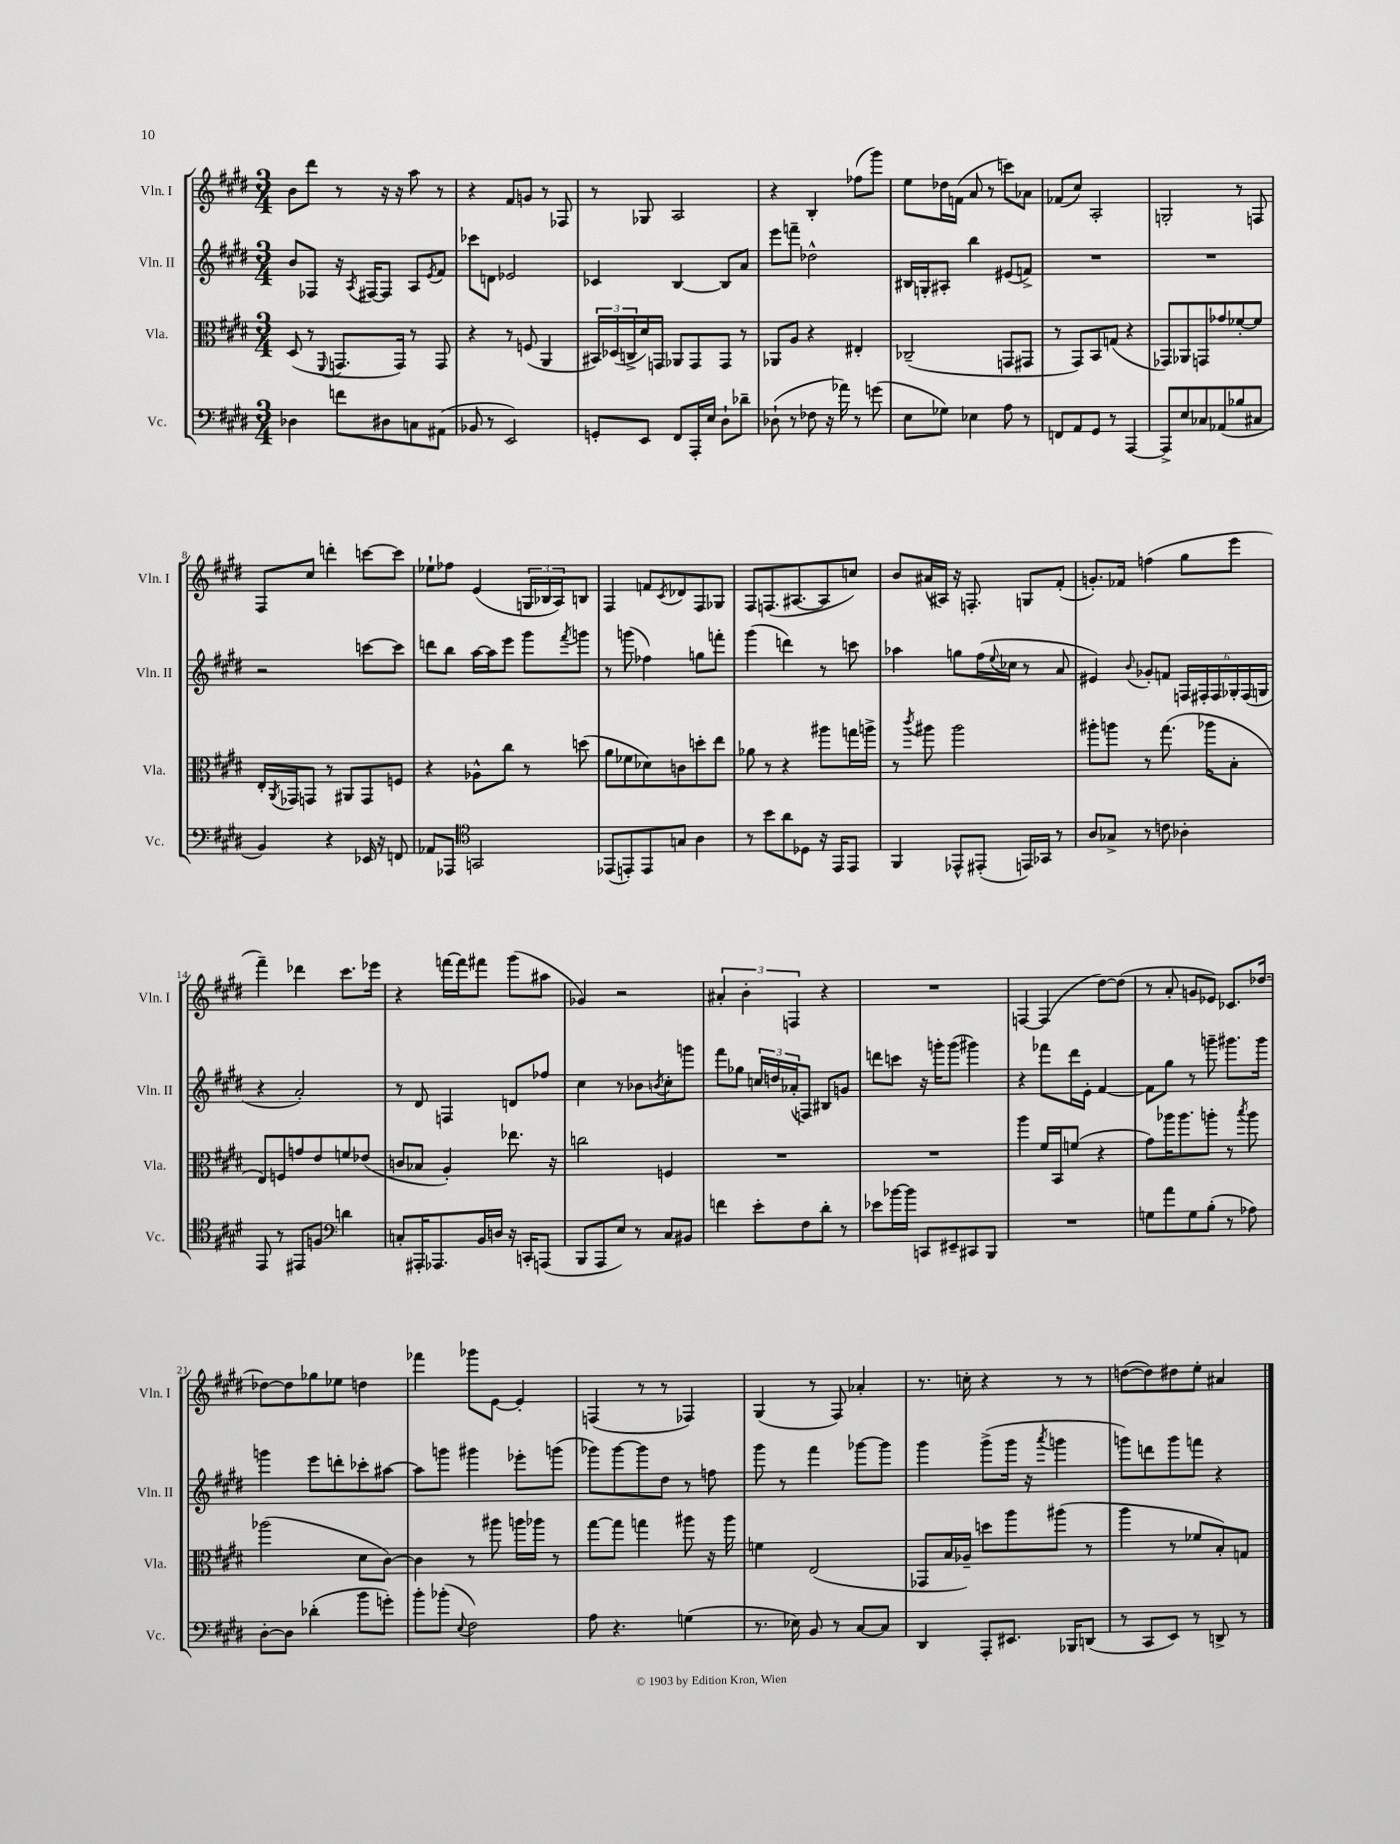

**kern	**kern	**kern	**kern
*staff4	*staff3	*staff2	*staff1
*clefF4	*clefC3	*clefG2	*clefG2
*k[f#c#g#d#]	*k[f#c#g#d#]	*k[f#c#g#d#]	*k[f#c#g#d#]
*M3/4	*M3/4	*M3/4	*M3/4
4D-	(8D#	8b	8b
.	8r	8F-	8ddd#
.	8qqFF#	.	.
8f	8.GG	16r	8r
.	.	8qA	.
.	.	[16F#	.
8D#	.	8F#]	16r
.	16GG)	.	16r
8C	8r	8A	8aa
.	.	8qe	.
(8AA#	8GG	8f#	8r
=	=	=	=
8BB-	4r	8ccc-	4r
8r	.	8d	.
2EE)	8r	2e-	8f#
.	(8F	.	8g
.	4AA	.	8r
.	.	.	8F-
=	=	=	=
8GG'	24BB#)	4c-	8r
.	(24D-	.	.
.	24C^	.	.
8EE	16d#)	.	8G-
.	16GG	.	.
8FF#	8AA-	[4B	2A
16AAA'	8GG	.	.
16E	.	.	.
8D#`	8GG	8B]	.
8d-~	8r	8a	.
=	=	=	=
(8D-`	8AA-	8eee	4r
8r	8A	8fff~	.
8F-	4r	2dd-^^	4B'
16r	.	.	.
16a-)	.	.	.
8r	4E#'	.	(8ff-
(8g	.	.	8ggg#)
=	=	=	=
8E	(2C-~	16B#	8ee
.	.	16G'	.
8G-)	.	8A#'	16dd-
.	.	.	(16f
4E-	.	4bb	8a
.	.	.	8r
8A	8GG	(8e#	8ccc)
8r	8GG#	8f^)	8a-
=	=	=	=
8FF	8r	2.r	(8f-
8AA	8GG#)	.	8cc#)
8GG#	8BB	.	2A'
8r	(8G	.	.
[4AAA	4r	.	.
=	=	=	=
8AAA^]	8GG-)	2.r	2G'
8E	8AA-	.	.
8C-	8GG	.	.
(8AA-	8g-	.	.
8B-	[8f-'	.	8r
8C#	8f-]	.	8F
=	=	=	=
4BB)	16E'	2r	8F#
.	8qAA	.	.
.	16GG-	.	.
.	8GG	.	8cc#
4r	8r	.	4ddd'
.	8AA#	.	.
16EE-	8GG	[8ccc	[8ccc
16r	.	.	.
8FF	8F	8ccc]	8ccc]
=	=	=	=
8AA-	4r	8ddd	8ee-`
8AAA-	.	8bb	8ff-
*clefC4	*	*	*
2GG	8A-^^	[16aa	(4e
.	.	16aa]	.
.	8cc#	8eee	.
.	8r	8ggg#	24G
.	.	.	24B-
.	.	.	24A)
.	.	8qfff#	.
.	(8dd	8ggg	8B
=	=	=	=
(8EE-	8a	8r	4F#
8EE')	8f-	(8ggg	.
8EE	8d-)	4ff-)	8f
.	.	.	8qc#
8G	8c	.	8d-
4A	8dd'	8gg	8F#
.	8ee	8fff'	8G-
=	=	=	=
8r	8a-	(4ggg#	8F#
8b	8r	.	(8.F
8a	4r	4ddd)	.
.	.	.	[8.A#
8D-	.	.	.
16r	8aa#	8r	8A#]
16EE	.	.	.
8EE	16gg	8ccc	8cc)
.	16aa^	.	.
=	=	=	=
4FF#	8r	4aa-	8b
.	8qccc#	.	.
.	8aa#	.	(16a#
.	.	.	16A#)
8EE-^^	2aa#	8gg	16r
.	.	.	8.F'
(8EE#'	.	(16ff#	.
.	.	8qqee	.
.	.	16cc-	.
16EE)	.	8r	8G
16GG-	.	.	.
8r	.	8a	(8f#'
=	=	=	=
8A	8aa#'	4e#)	8.g')
8G-^	8aa	.	.
.	.	.	16f-
.	.	8qqb	.
8r	8r	8g-'	(4ff
8c	(8.gg#	8f	.
4A-'	.	24F	8gg#
.	.	24F#'	.
.	16aa-	.	.
.	.	24F#	.
.	8B'	24G-'	8eee
.	.	(24F#	.
.	.	24G	.
=	=	=	=
8EE	8E)	4r	4fff#~)
8r	8F	.	.
8EE#	8g	2a')	4ddd-
8F	8e	.	.
*clefF4	*	*	*
4d	8f	.	8.ccc#
.	(8e-	.	.
.	.	.	16eee-
=	=	=	=
8C'	8c	8r	4r
16AAA#'	8B-	8d#	.
8.AAA-	.	.	.
.	4A')	4F	[16fff
.	.	.	16fff]
16BB	.	.	8fff#
16D	.	.	.
16r	8.ee-	8d	(8ggg#
16CC'	.	.	.
(8AAA	.	8ff-	8aa#
.	16r	.	.
=	=	=	=
8BBB	2cc	4cc#	4g-)
8AAA	.	.	.
8E)	.	8r	2r
8r	.	8b-	.
.	.	8qb	.
8C#	4F	8cc#'	.
8BB#	.	8ggg	.
=	=	=	=
4f	2.r	8fff#	6a#'
.	.	8gg-	.
.	.	.	6b'
8e'	.	24cc	.
.	.	24dd	.
.	.	(24a-'	6F
8F#	.	8F)	.
8d#'	.	8B#	4r
8r	.	8g	.
=	=	=	=
8e-	2.r	8ddd	2.r
[16b-	.	8ccc	.
16b-]	.	.	.
8CC	.	16r	.
.	.	16ggg'	.
8EE#~	.	(8ggg	.
8CC#	.	4ggg#)	.
8BBB	.	.	.
=	=	=	=
2.r	4aa	4r	[4F
.	16f#	8fff-	(4F]
.	16BB	.	.
.	(8f	16ddd#	.
.	.	16e'	.
.	4r	[4f#	[8dd#)
.	.	.	(8dd#]
=	=	=	=
8G	8g#)	8f#]	8r
8a	16aa-	8gg#	8a'
.	8.aa-	.	.
8G	.	8r	8g
(8B'	8aa'	8ggg~	8e-)
8r	8r	8.ggg#	8.c-
.	8qbb	.	.
8A-)	8aa	.	.
.	.	16ggg#	[16dd-
=	=	=	=
[8D#'	(2aa-	4ggg	8dd-_
8D#]	.	.	8dd-]
(4d-'	.	8eee	8gg-
.	.	8ddd'	8ee-
8b	8d#	8ccc-'	4dd
8g')	[8c#)	[8aa#	.
=	=	=	=
8b'	4c#]	8aa#]	4fff-
(8b-'	.	8ggg	.
8qqE	.	.	.
2F#)	8r	4ggg#	8ggg-
.	8aa#	.	[8e
.	16aa	8eee-'	4e']
.	16aa-	.	.
.	8r	(8ggg	.
=	=	=	=
8A	[8gg#	8ggg-)	(4F
4.r	8gg#]	[8ggg-	.
.	4gg	8ggg-]	8r
.	.	8dd#	8r
(4G	8aa#	8r	4F-)
.	16r	8ff	.
.	16aa#	.	.
=	=	=	=
8.r	4f	8ggg#	(4G#
.	.	8r	.
16E-)	.	.	.
8BB	(2E	4fff#	8r
8r	.	.	8F#)
[8C#	.	[8ggg-	4a-'
8C#]	.	8ggg-]	.
=	=	=	=
4DD#	8GG-	4ggg#	8.r
.	16B	.	.
.	16A-~)	.	16cc'
8AAA'	8dd	(8ggg#^	4r
8.EE#	8aa	16ggg#	.
.	.	16r	.
.	.	8qaaa	.
.	(8aa#	4ggg	8r
16BBB-	.	.	.
(8DD	8r	.	8r
=	=	=	=
8r	4aa	8ggg)	([8dd
8CC#	.	8ddd	8dd])
8EE)	8r	8ggg	8dd#
8r	8f-	8fff	8ee'
8DD^	8B')	4r	4a#
8r	8G	.	.
==	==	==	==
*-	*-	*-	*-
